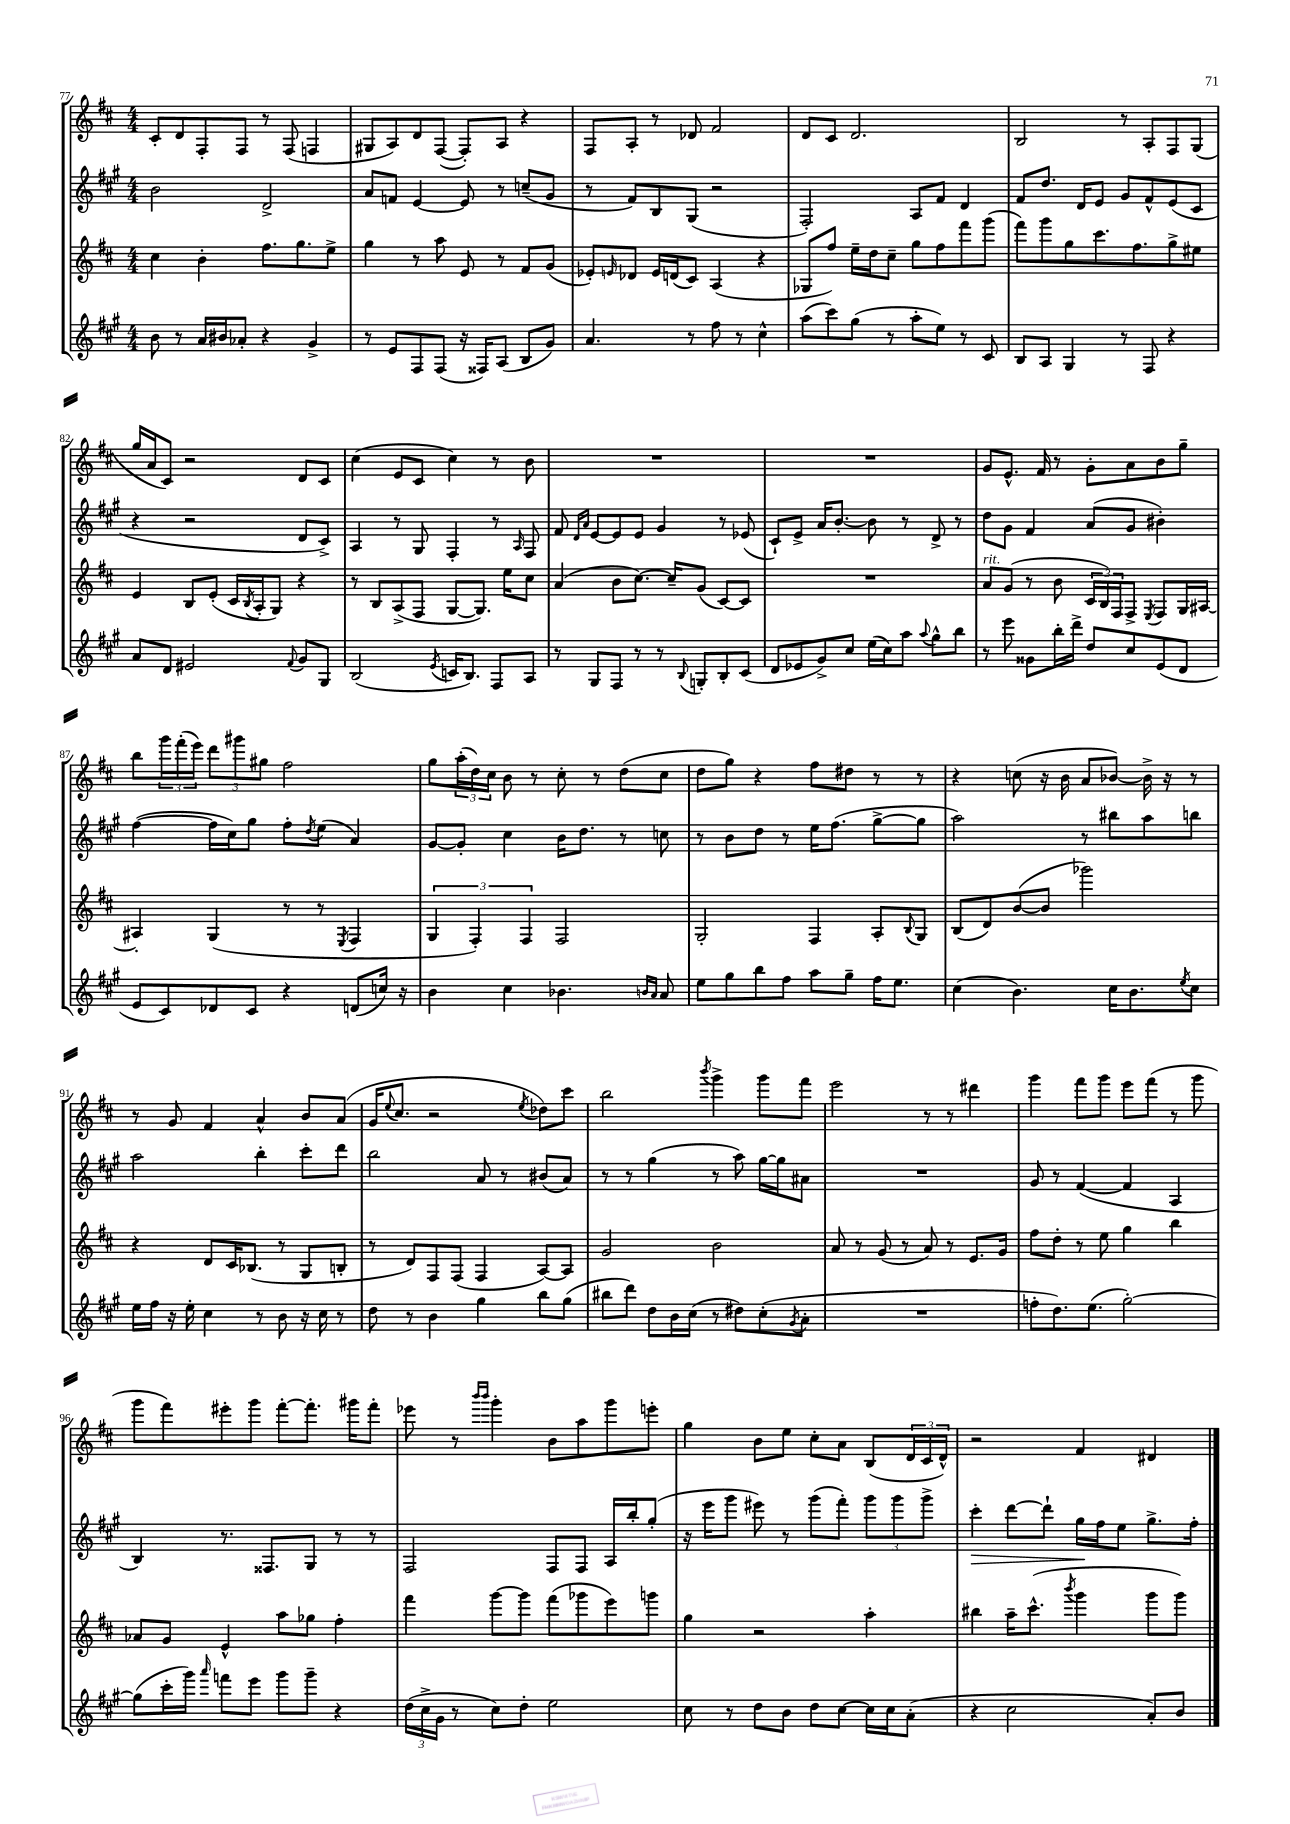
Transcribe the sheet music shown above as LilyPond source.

<<
\new StaffGroup <<
\new Staff = "s0" {
    \clef treble \key d \major \numericTimeSignature \time 4/4
    cis'8-. d'8 fis8-. fis8 r8 fis8( f4 |
    gis8 a8) d'8 fis8~( fis8-.) a8 r4 |
    fis8 a8-. r8 des'8 fis'2 |
    d'8 cis'8 d'2. |
    b2 r8 a8-. fis8 g8( |
    g''16 a'16 cis'8) r2 d'8 cis'8 |
    cis''4( e'8 cis'8 cis''4) r8 b'8 |
    R1 |
    R1 |
    g'8 e'8.-^ fis'16 r8 g'8-. a'8 b'8 g''8-- |
    b''8 \tuplet 3/2 { g'''16 fis'''16-.( e'''16) } \tuplet 3/2 { d'''8 gis'''8 gis''8 } fis''2 |
    g''8 \tuplet 3/2 { a''16-.( d''16) cis''16 } b'8 r8 cis''8-. r8 d''8( cis''8 |
    d''8 g''8) r4 fis''8 dis''8 r8 r8 |
    r4 c''8( r16 b'16 a'8 bes'8~) bes'16-> r16 r8 |
    r8 g'8 fis'4 a'4-^ b'8 a'8( |
    g'16 \appoggiatura { e''8 } cis''8. r2 \acciaccatura { e''8 } des''8) cis'''8 |
    b''2 \acciaccatura { b'''8 } g'''4-> g'''8 fis'''8 |
    e'''2 r8 r8 dis'''4 |
    g'''4 fis'''8 g'''8 e'''8 fis'''8( r8 g'''8 |
    g'''8 fis'''8) eis'''8-. g'''8 fis'''8~-. fis'''8.-. gis'''16 fis'''8-. |
    ees'''8 r8 \grace { b'''16 b'''16 } g'''4-. b'8 a''8 g'''8 e'''8-. |
    g''4 b'8 e''8 cis''8-. a'8 b8( \tuplet 3/2 { d'16 cis'16 d'16-^) } |
    r2 fis'4 dis'4 \bar "|." |
}
\new Staff = "s1" {
    \clef treble \key a \major \numericTimeSignature \time 4/4
    b'2 d'2-> |
    a'8 f'8 e'4~ e'8 r8 c''8--( gis'8 |
    r8 fis'8) b8 gis8( r2 |
    fis2-.) a8 fis'8 d'4 |
    fis'8 d''8. d'16 e'8 gis'8 fis'8-^ e'8( cis'8 |
    r4 r2 d'8 cis'8->) |
    a4 r8 gis8 fis4-. r8 \grace { a16 } fis8 |
    fis'8 \grace { d'16 a'16 } e'8~ e'8 e'8 gis'4 r8 ees'8( |
    cis'8-!) e'8-> a'16 b'8.~-. b'8 r8 d'8-> r8 |
    d''8 gis'8 fis'4 a'8( gis'8 bis'4-.) |
    fis''4~( fis''16 cis''16) gis''8 fis''8-. \acciaccatura { d''8 } e''8( a'4) |
    gis'8~ gis'8-. cis''4 b'16 d''8. r8 c''8 |
    r8 b'8 d''8 r8 e''16 fis''8.( gis''8~-> gis''8 |
    a''2) r8 bis''8 a''8 b''8 |
    a''2 b''4-. cis'''8-. d'''8 |
    b''2 a'8 r8 bis'8( a'8) |
    r8 r8 gis''4( r8 a''8) gis''16~ gis''16 ais'8 |
    R1 |
    gis'8 r8 fis'4~( fis'4 a4 |
    b4) r8. fisis8. gis8 r8 r8 |
    fis2 fis8 fis8 a16 b''16-. gis''8-.( |
    r16 e'''16 gis'''8 eis'''8) r8 gis'''8( fis'''8-.) \tuplet 3/2 { gis'''8 gis'''8 gis'''8-> } |
    cis'''4-.\> d'''8~ d'''8-! gis''16\! fis''16 e''8 gis''8.-> fis''16-. \bar "|." |
}
\new Staff = "s2" {
    \clef treble \key d \major \numericTimeSignature \time 4/4
    cis''4 b'4-. fis''8. g''8. e''8-> |
    g''4 r8 a''8 e'8 r8 fis'8 g'8( |
    ees'8-.) \grace { e'16 } des'8 e'16 d'16( cis'8) a4( r4 |
    ges8 fis''8) e''16-- d''16 cis''8-- g''8 fis''8 fis'''8 g'''8( |
    fis'''8) g'''8 g''8 cis'''8. fis''8. g''8-> eis''8 |
    e'4 b8 e'8-.( cis'16 \acciaccatura { b8 } a16-. g8) r4 |
    r8 b8 a8->( fis8 g8~ g8.) e''16 cis''8 |
    a'4( b'8 cis''8.~) cis''16-- g'8( cis'8~) cis'8 |
    R1 |
    a'8^\markup { \italic "rit." } g'8( r8 b'8 \tuplet 3/2 { cis'16 b16) fis16 } fis8-> \acciaccatura { e8 } fis8 g16 ais16~ |
    ais4-. g4( r8 r8 \acciaccatura { e8 } fis4 |
    \tuplet 3/2 { g4 fis4-.) fis4 } fis2 |
    g2-. fis4 a8-. \appoggiatura { b8 } g8 |
    b8( d'8) b'8~( b'8 ges'''2) |
    r4 d'8 cis'16 bes8.( r8 g8 b8-. |
    r8 d'8) fis8 fis8( fis4 a8~) a8 |
    g'2 b'2 |
    a'8 r8 g'8( r8 a'8) r8 e'8. g'16 |
    fis''8 d''8-. r8 e''8 g''4 b''4 |
    aes'8 g'8 e'4-^ a''8 ges''8 fis''4-. |
    fis'''4 g'''8~ g'''8 fis'''8( ges'''8 e'''8) g'''8 |
    g''4 r2 a''4-. |
    bis''4 a''16-- cis'''8.-^( \acciaccatura { b'''8 } g'''4 g'''8 g'''8) \bar "|." |
}
\new Staff = "s3" {
    \clef treble \key a \major \numericTimeSignature \time 4/4
    b'8 r8 a'16 bis'16 aes'8-. r4 gis'4-> |
    r8 e'8 fis8 fis8( r16 fisis16) a8( b8 gis'8) |
    a'4. r8 fis''8 r8 cis''4-^ |
    a''8( cis'''8) gis''8( r8 a''8-. e''8) r8 cis'8 |
    b8 a8 gis4 r8 fis8 r4 |
    a'8 d'8 eis'2 \appoggiatura { fis'8 } gis'8 gis8 |
    b2( \acciaccatura { e'8 } c'16 b8.) fis8 a8 |
    r8 gis8 fis8 r8 r8 \appoggiatura { b8 } g8-. b8-. cis'8( |
    d'8 ees'8 gis'8->) cis''8 e''16( cis''16) a''8 \appoggiatura { a''8 } gis''8-^ b''8 |
    r8 e'''8 gisis'8 b''16-. d'''16-> d''8 cis''8 e'8( d'8 |
    e'8 cis'8) des'8 cis'8 r4 d'8( c''16) r16 |
    b'4 cis''4 bes'4. \grace { b'16 a'16 } a'8 |
    e''8 gis''8 b''8 fis''8 a''8 gis''8-- fis''16 e''8. |
    cis''4( b'4.) cis''16 b'8. \acciaccatura { e''8 } cis''8 |
    e''16 fis''16 r16 e''16-. cis''4 r8 b'8 r16 cis''16 r8 |
    d''8 r8 b'4 gis''4 b''8 gis''8( |
    bis''8 d'''8) d''8 b'16 cis''16( r8 dis''8) cis''8-.( \acciaccatura { gis'8 } a'8-. |
    R1 |
    f''8-. d''8.) e''8.( gis''2~-.) |
    gis''8( cis'''16-. gis'''16) \grace { a'''16 } f'''8 e'''8 gis'''8 gis'''8-- r4 |
    \tuplet 3/2 { d''16( cis''16-> gis'16 } r8 cis''8) d''8-. e''2 |
    cis''8 r8 d''8 b'8 d''8 cis''8~ cis''16 cis''16 a'8-.( |
    r4 cis''2 a'8-.) b'8 \bar "|." |
}
>>
>>
\layout { \context { \Score currentBarNumber = #77 } }
